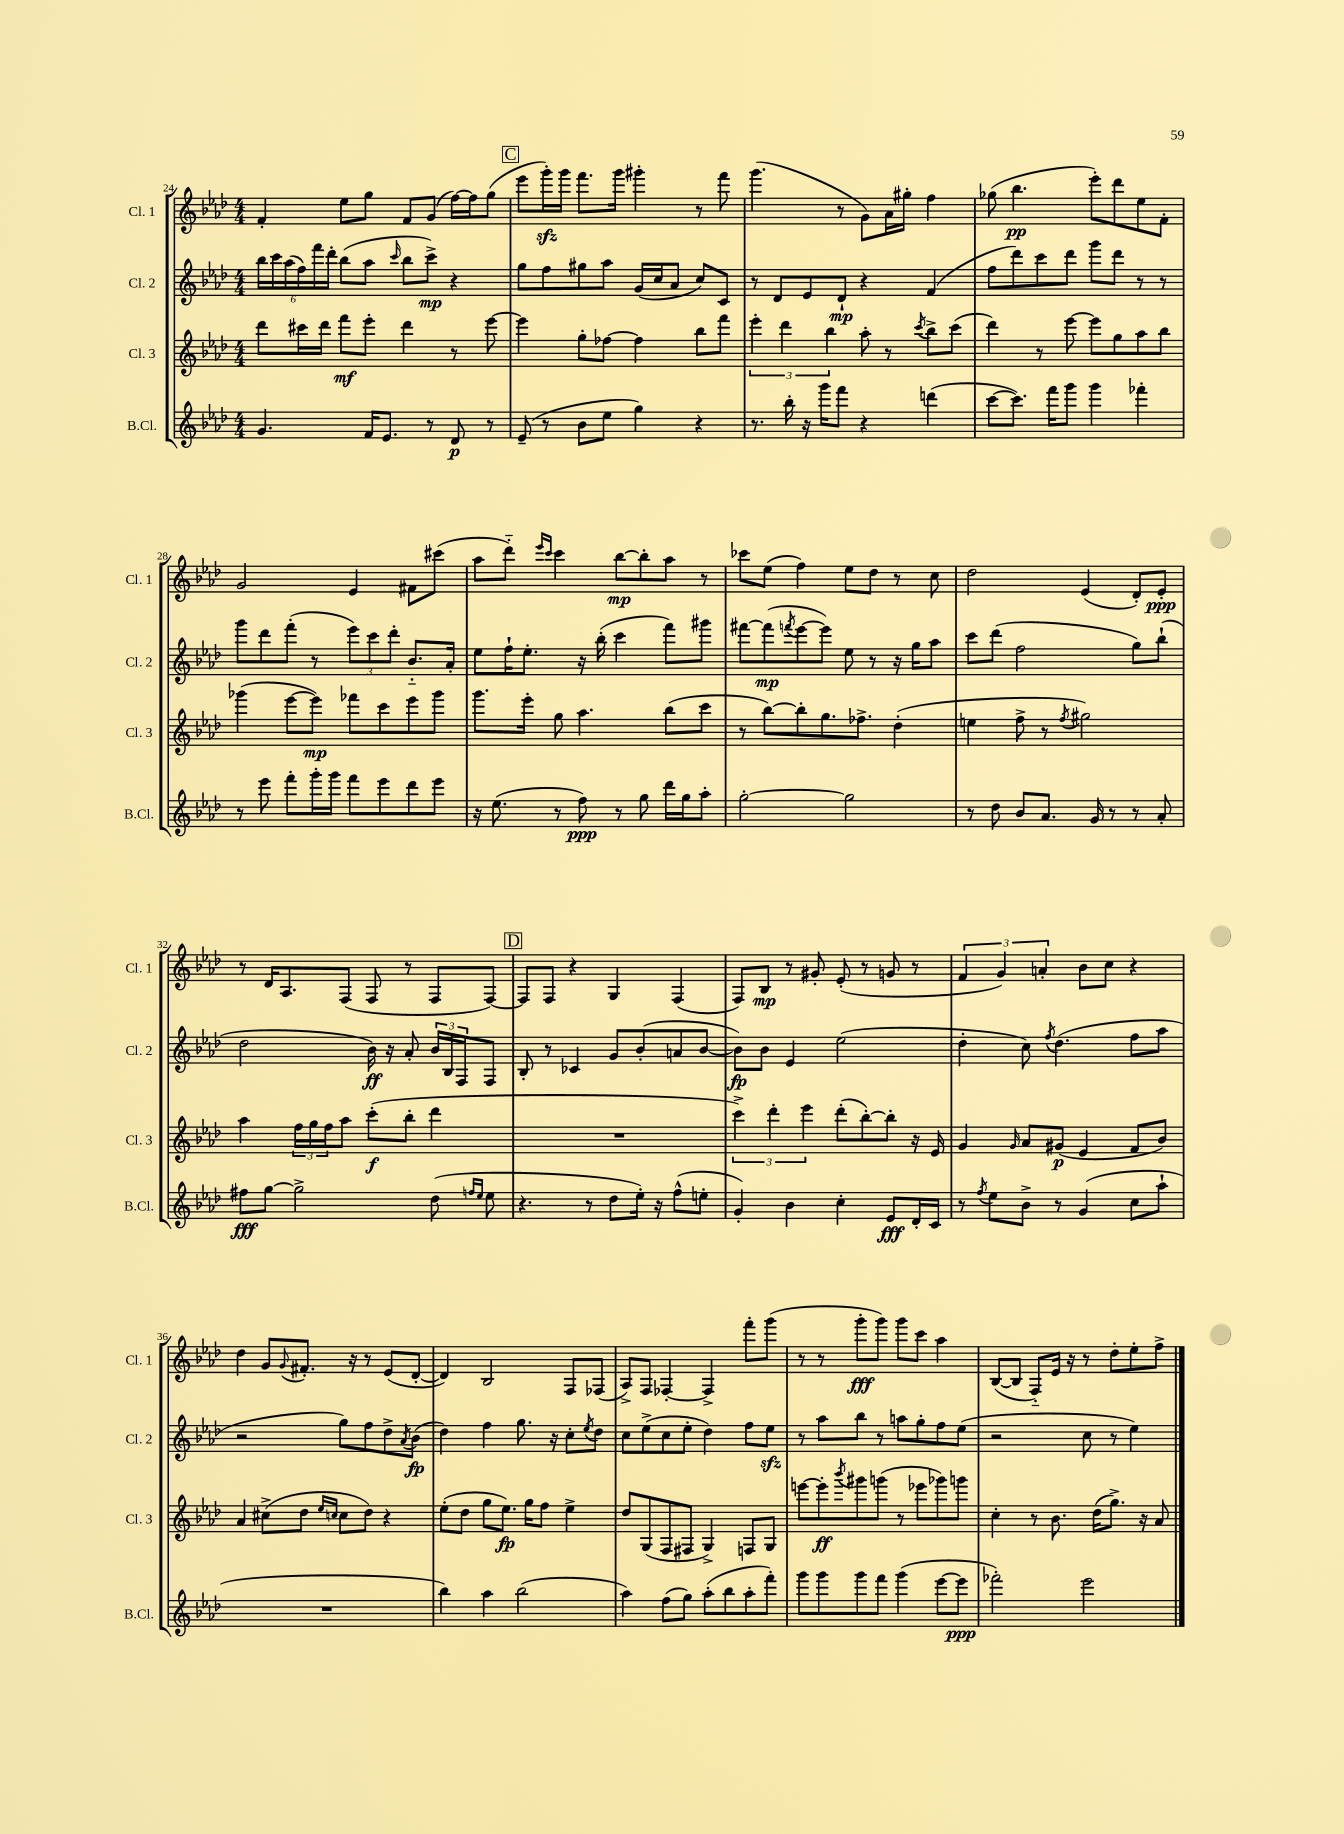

**kern	**kern	**kern	**kern
*staff4	*staff3	*staff2	*staff1
*clefG2	*clefG2	*clefG2	*clefG2
*k[b-e-a-d-]	*k[b-e-a-d-]	*k[b-e-a-d-]	*k[b-e-a-d-]
*M4/4	*M4/4	*M4/4	*M4/4
4.g/	8ddd-\L	24bb-\LL	4f'/
.	.	24ccc\	.
.	.	(24aa-\	.
.	16ccc#\L	24ff\)	.
.	.	24fff\	.
.	16ddd-\JJ	.	.
.	.	24ddd-'\JJ	.
.	8fff\L	(8bb-\L	8ee-\L
16f/LK	8eee-'\J	8aa-\J	8gg\J
8.e-/J	.	.	.
.	.	16qqccc/	.
.	4ddd-\	8bb-\L	8f/L
8r	.	8ccc^\J)	(8g/J
8d-/	8r	4r	[16ff\LL)
.	.	.	16ff\]J
8r	[8eee-\	.	(8gg\J
=	=	=	=
(8e-~/	4eee-\]	8gg\L	8eee-\L
8r	.	8ff\	16ggg'\L)
.	.	.	16ggg\JJ
8b-\L	8gg'\L	8gg#\	8.fff\L
8ee-\J	[8ff-\J	8aa-\J	.
.	.	.	16ggg\Jk
4gg\)	4ff-\]	(16g/LL	4ggg#'\
.	.	16cc/J	.
.	.	8a-/J	.
4r	8bb-\L	8cc/L)	8r
.	8fff\J	8c/J	8fff\
=	=	=	=
8.r	6eee-'\	8r	(4.ggg\
.	.	8d-/L	.
.	6ddd-\	.	.
16bb-'\	.	.	.
16r	.	8e-/	.
16ggg\LK	.	.	.
.	6bb-\	.	.
8fff\J	.	8d-`/J	8r
4r	8aa-'\	4r	8g\L)
.	8r	.	16a-\L
.	.	.	16gg#'\JJ
.	8qccc/	.	.
(4ddd\	8bb-^\L	(4f/	4ff\
.	(8ccc\J	.	.
=	=	=	=
[8ccc\L	4ddd-\)	8ff\L	(8gg-\
8.ccc\]J)	.	8ddd-\)	4.bb-\
.	8r	8ccc\	.
16fff\LK	.	.	.
8ggg\J	[8eee-\	8ddd-\J	.
4ggg\	8eee-\]L	8ggg\L	8eee-'\L)
.	8gg\	8ddd-\J	8ddd-\
4fff-'\	8aa-\	8r	8ee-\
.	8bb-\J	8r	8f'\J
=	=	=	=
8r	(4ggg-\	8ggg\L	2g/
8eee-\	.	8ddd-\	.
8fff'\L	[8eee-\L	(8fff'\J	.
16ggg'\L	8eee-\]J)	8r	.
16ggg\JJ	.	.	.
8fff\L	8fff-\L	12eee-\L)	4e-/
.	.	12ccc\	.
8eee-\	8ccc\	.	.
.	.	12ddd-'\J	.
8ddd-\	8eee-\	8.b-'~/L	8f#\L
8eee-\J	8ggg-\J	.	(8ccc#\J
.	.	16a-'/Jk	.
=	=	=	=
16r	8.ggg\L	8ee-\L	8aa-\L
(8.ee-\	.	.	.
.	.	16ff`\K	8ddd-'~\J)
.	16eee-'\Jk	8.ee-'\J	.
.	.	.	16qqeee-/LL
.	.	.	16qqccc/JJ
8r	8gg\	.	4ccc\
8ff\)	4.aa-\	16r	.
.	.	(16bb-'\	.
8r	.	4ccc\	[8bb-\L
8gg\	.	.	8bb-'\]
16ddd-\LL	(8bb-\L	8fff\L)	8aa-\J
16gg\J	.	.	.
8aa-'\J	8ccc\J	8ggg#\J	8r
=	=	=	=
[2gg'\	8r	[8fff#\L	8ccc-\L
.	[8bb-\L)	(8fff#\]	(8ee-\J
.	.	8qfff/	.
.	8bb-'\]	[8eee-\	4ff\)
.	8.gg\	8eee-\]J)	.
2gg\]	.	8ee-\	8ee-\L
.	8.ff-^\J	.	.
.	.	8r	8dd-\J
.	(4dd-'\	16r	8r
.	.	16gg\LK	.
.	.	8aa-\J	8cc\
=	=	=	=
8r	4ee\	8ccc\L	2dd-\
8dd-\	.	(8ddd-\J	.
8b-/L	8ff^\	2ff\	.
8.a-/J	8r	.	.
.	8qff/	.	.
.	2gg#\)	.	(4e-/
16g/	.	.	.
8r	.	.	.
8r	.	8gg\L)	8d-'/L)
8a-'/	.	(8bb-`\J	8e-'/J
=	=	=	=
8ff#\L	4aa-\	2dd-\	8r
[8gg\J	.	.	16d-/LK
.	.	.	8.A-/
2gg^\]	24ff\LL	.	.
.	24gg\	.	.
.	24ff\J	.	.
.	8aa-\J	.	(8F/J
.	(8ccc'\L	16b-\)	8F/
.	.	16r	.
.	8bb-'\J	8a-'/	8r
(8dd-\	4ddd-\	24b-/LL	8F/L
.	.	24B-/	.
.	.	24F/J	.
16qqff/LL	.	.	.
16qqee-/JJ	.	.	.
8ee-\	.	8F/J	[8F/J)
=	=	=	=
4.r	1r	8B-'/	8F/]L
.	.	8r	8F/J
.	.	4c-/	4r
8r	.	.	.
8dd-\L	.	8g/L	4G/
16ee-'\Jk)	.	(8b-'/	.
16r	.	.	.
(8ff^^\L	.	8a/	(4F/
8ee'\J	.	[8b-/J	.
=	=	=	=
4g'/)	6ccc^\)	8b-\]L)	8F/L)
.	.	8b-\J	8B-/J
.	6ddd-'\	.	.
4b-\	.	4e-/	8r
.	6eee-\	.	.
.	.	.	8g#'/
4cc'\	(8ddd-'\L	(2ee-\	(8e-'/
.	[8bb-'\)	.	8r
8e-/L	8bb-'\]J	.	8g/
16d-'/L	16r	.	8r
16c/JJ	16e-/	.	.
=	=	=	=
8r	4g/	4dd-'\	6f/
8qff/	.	.	.
8ee-\L	.	.	.
.	.	.	6g/)
.	16qqg/	.	.
8b-^\J	8a-/L	8cc\)	.
.	.	.	6a'/
.	.	8qff/	.
8r	(8g#/J	(4.dd-\	.
(4g/	4e-/	.	8b-\L
.	.	.	8cc\J
8cc\L	8f/L	8ff\L	4r
8aa-`\J	8b-/J)	8aa-\J	.
=	=	=	=
1r	4a-/	2r	4dd-\
.	(8cc#^\L	.	8g/L
.	.	.	8qqg/
.	8dd-\J	.	8.f#'/J
.	16qqee-/LL	.	.
.	16qqcc/JJ	.	.
.	8cc\L	8gg\L)	.
.	.	.	16r
.	8dd-\J)	8ff\	8r
.	4r	8dd-^\	(8e-/L
.	.	8qa-/	.
.	.	(8b-\J	[8d-'/J
=	=	=	=
4bb-\)	(8ee-'\L	4dd-\)	4d-/])
.	8dd-\J	.	.
4aa-\	8gg\L	4ff\	2B-/
.	8.ee-\J)	.	.
(2bb-\	.	8.gg\	.
.	16gg\LK	.	.
.	8ff\J	.	.
.	.	16r	.
.	4ee-^\	8cc'\L	8F/L
.	.	8qee-/	.
.	.	8dd-\J	(8F-/J
=	=	=	=
4aa-\)	8dd-/L	8cc\L	8A-^/L)
.	(8G/	(8ee-^\	8F/J
(8ff\L	8F/	8cc\	[4F-'/
8gg\J)	8F#/J	8ee-'\J	.
(8aa-'\L	4G^/)	4dd-\)	4F-^/]
8bb-\	.	.	.
8aa-'\	8F/L	8ff\L	8fff'\L
8fff'\J)	8G/J	8ee-\J	(8ggg\J
=	=	=	=
8ggg\L	[8eee\L	8r	8r
8ggg\	8eee'\]	8aa-\L	8r
.	8qbbb-/	.	.
8ggg\	8ggg#\	8bb-\J	8ggg'\L
8fff\J	(8ggg\J	8r	8ggg\J)
(4ggg\	8r	8aa\L	8ggg\L
.	8eee-\L	8gg'\	8ccc\J
[8eee-\L	8ggg-\)	8ff\	4aa-\
8eee-\]J	8ggg\J	(8ee-\J	.
=	=	=	=
2fff-'\)	4cc'\	2r	([8B-/L
.	.	.	8B-/]J
.	8r	.	8F'~/L)
.	8.b-\	.	16e-/Jk
.	.	.	16r
2eee-\	.	8cc\	8r
.	(16dd-\LK	.	.
.	8.gg^\J)	8r	8dd-'\L
.	.	4ee-\)	8ee-'\
.	16r	.	.
.	8a-/	.	8ff^\J
==	==	==	==
*-	*-	*-	*-
